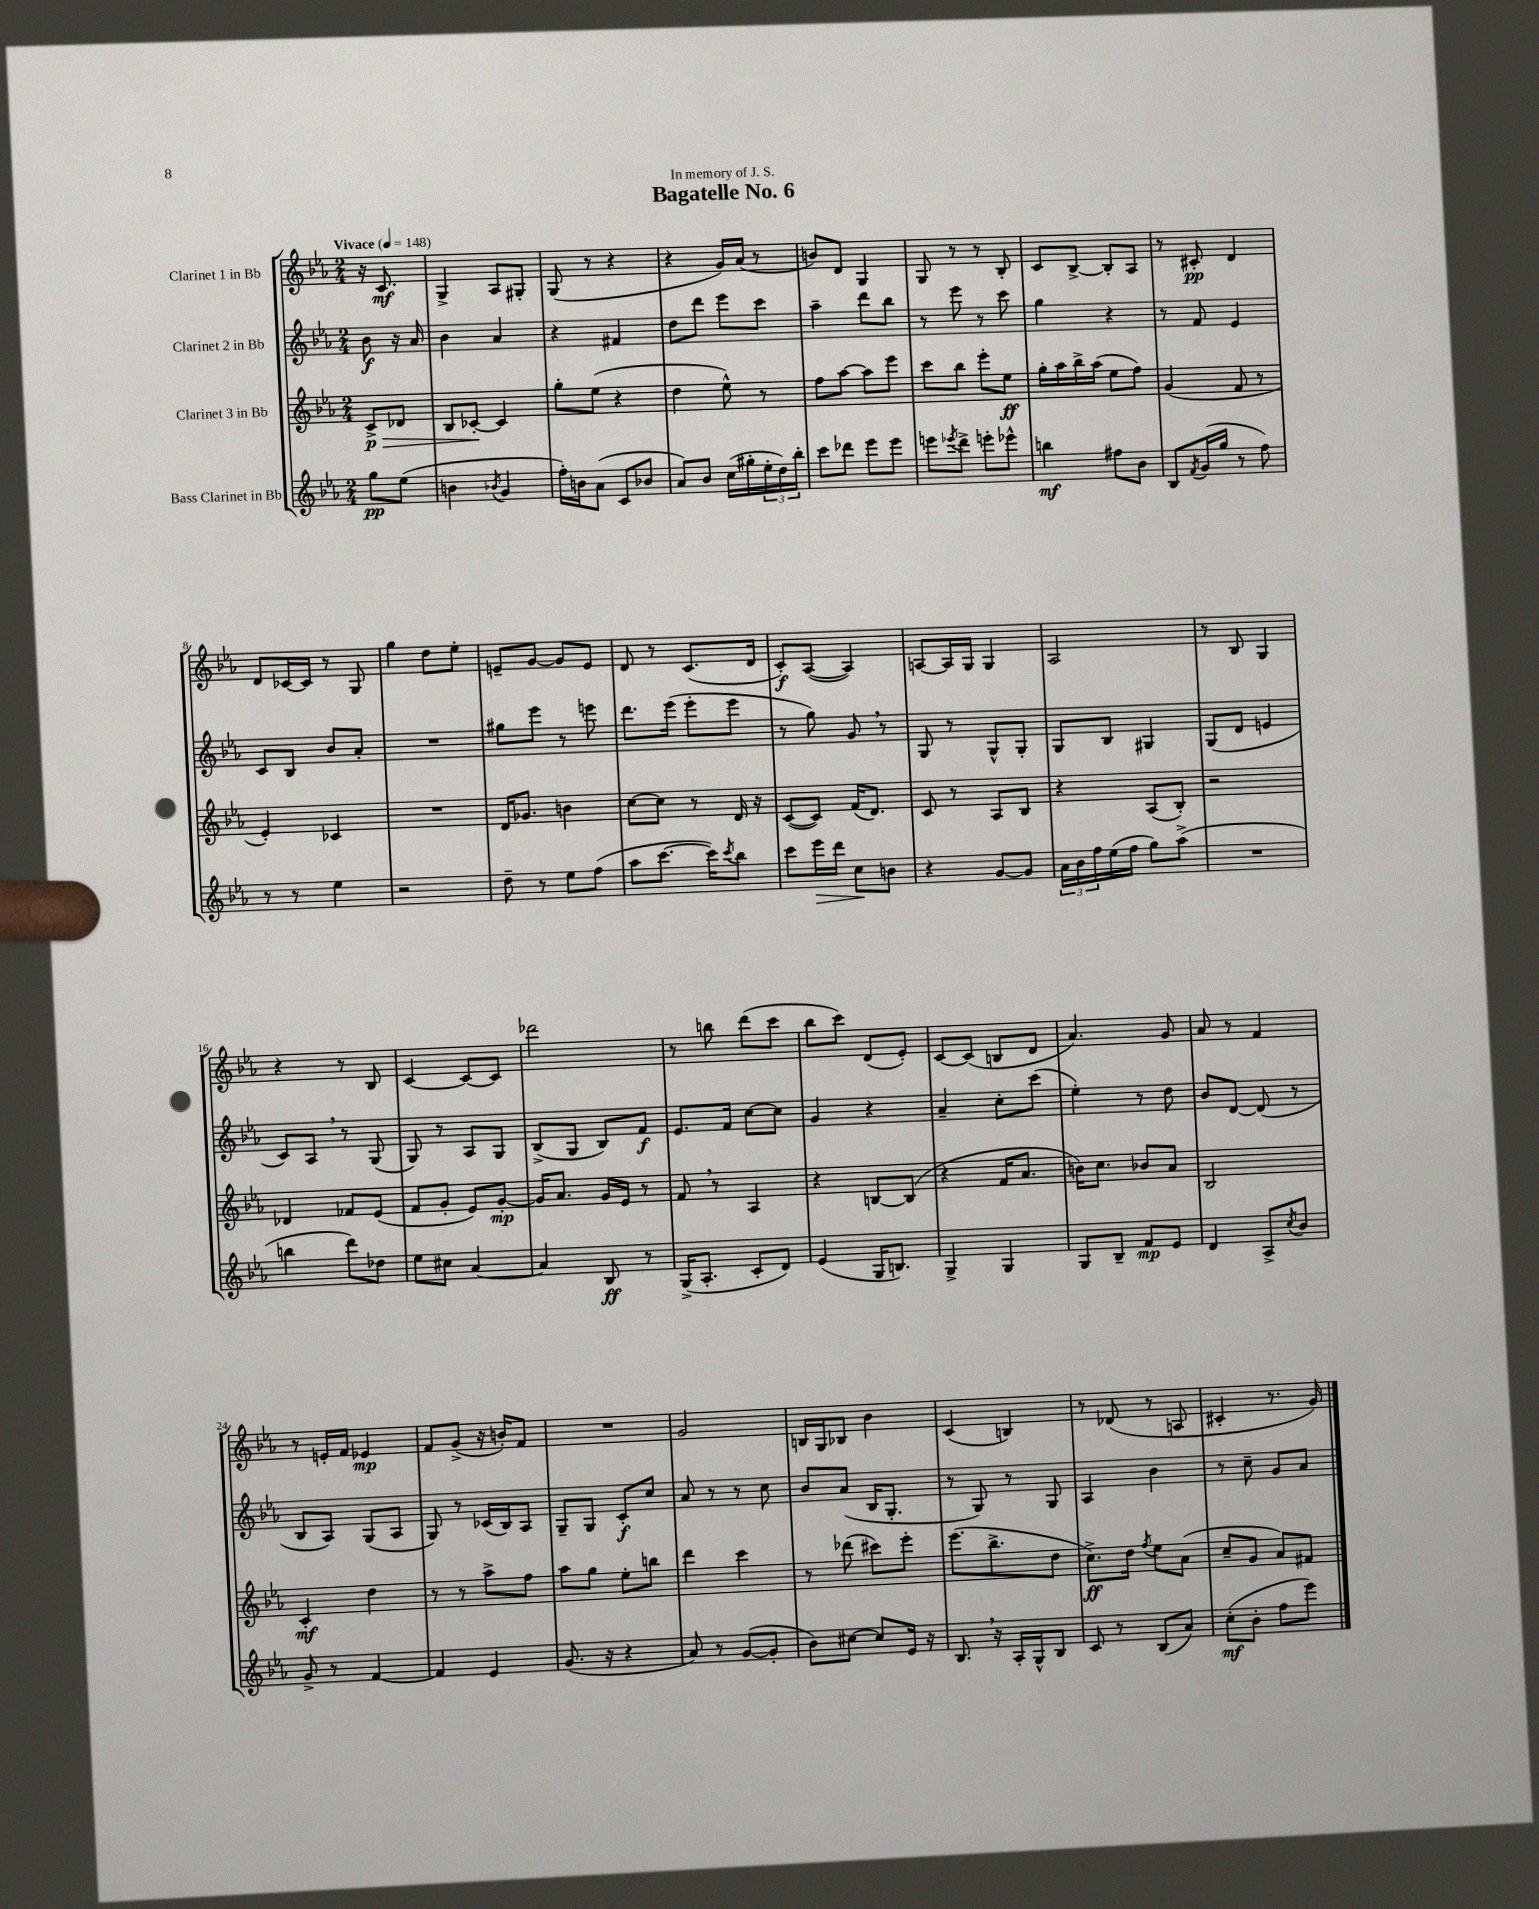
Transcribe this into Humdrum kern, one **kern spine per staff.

**kern	**dynam	**kern	**dynam	**kern	**dynam	**kern	**dynam
*part4	*part4	*part3	*part3	*part2	*part2	*part1	*part1
*staff4	*staff4	*staff3	*staff3	*staff2	*staff2	*staff1	*staff1
*I"Bass Clarinet in Bb	*	*I"Clarinet 3 in Bb	*	*I"Clarinet 2 in Bb	*	*I"Clarinet 1 in Bb	*
*clefG2	*	*clefG2	*	*clefG2	*	*clefG2	*
*k[b-e-a-]	*	*k[b-e-a-]	*	*k[b-e-a-]	*	*k[b-e-a-]	*
*M2/4	*	*M2/4	*	*M2/4	*	*M2/4	*
*MM148	*	*MM148	*	*MM148	*	*MM148	*
=	=	=	=	=	=	=	=
!	!	!	!	!	!	!LO:TX:a:B:t=Vivace	!
!	!	!	!LO:HP:b	!	!	!	!
8gg\L	pp	8c^/L	> p	8b-\	f	16r	.
.	.	.	.	.	.	8.c/	mf
(8ee-\J	.	8d-X/J	.	16r	.	.	.
.	.	.	.	16a-/	.	.	.
=1	=1	=1	=1	=1	=1	=1	=1
4bn\	.	8B-/L	.	4b-\	.	4G^/	.
.	.	[8c-X'/J	.	.	.	.	.
8qb-X/	.	.	.	.	.	.	.
4g/	.	4c-/]	]	4a-/	.	8A-/L	.
.	.	.	.	.	.	8G#X'/J	.
=2	=2	=2	=2	=2	=2	=2	=2
16ff'\LL)	.	8gg'\L	.	4r	.	(8G/	.
16bn\J	.	.	.	.	.	.	.
(8a-\J	.	(8ee-\J	.	.	.	8r	.
8c/L	.	4r	.	4f#X/	.	4r	.
8b-X/J	.	.	.	.	.	.	.
=3	=3	=3	=3	=3	=3	=3	=3
8a-/L)	.	4dd\	.	8dd\L	.	4r	.
8b-/J	.	.	.	8ddd\J	.	.	.
(16cc\LL	.	8ee-^^\)	.	8eee-\L	.	16g/LL)	.
16gg#X'\	.	.	.	.	.	(16a-/JJ	.
24ee-'\	.	8r	.	8ccc\J	.	8r	.
24dd\)	.	.	.	.	.	.	.
24bb-'\JJ	.	.	.	.	.	.	.
=4	=4	=4	=4	=4	=4	=4	=4
8ccc\L	.	8ff\L	.	4aa-~\	.	8bn/L)	.
8ddd-X\J	.	[8aa-\J	.	.	.	8d/J	.
8eee-\L	.	8aa-\L]	.	8ddd\L	.	4G/	.
8eee-\J	.	8eee-\J	.	8bb-\J	.	.	.
=5	=5	=5	=5	=5	=5	=5	=5
8eeen\L	.	8ccc\L	.	8r	.	8G/	.
8qeee-X/	.	.	.	.	.	.	.
8ddd^\J	.	8bb-\J	.	8eee-\	.	8r	.
8eeen'\L	.	8eee-'\L	.	8r	.	8r	.
8eee-X^^\J	.	8ee-\J	ff	8ccc\	.	8B-'/	.
=6	=6	=6	=6	=6	=6	=6	=6
4bbn\	mf	16gg'\LL	.	4gg\	.	8c/L	.
.	.	16aa-\	.	.	.	.	.
.	.	16bb-^\	.	.	.	[8B-^/J	.
.	.	(16aa-\JJ	.	.	.	.	.
8ff#X\L	.	8ee-\L	.	4r	.	8B-'/L]	.
8b-\J	.	8ff\J)	.	.	.	8A-/J	.
=7	=7	=7	=7	=7	=7	=7	=7
8B-/L	.	(4g/	.	8r	.	8r	.
8qf/	.	.	.	.	.	.	.
(16g/L	.	.	.	8f/	.	8c#X'/	pp
16gg/JJ	.	.	.	.	.	.	.
8r	.	8f/	.	4e-/	.	4d/	.
8ff\)	.	8r	.	.	.	.	.
!!LO:LB:g=z
=8	=8	=8	=8	=8	=8	=8	=8
8r	.	4e-'/)	.	8c/L	.	8d/L	.
8r	.	.	.	8B-/J	.	[16c-X/L	.
.	.	.	.	.	.	16c-/JJ]	.
4ee-\	.	4c-X/	.	8b-/L	.	8r	.
.	.	.	.	8a-'/J	.	8G/	.
=9	=9	=9	=9	=9	=9	=9	=9
2r	.	2r	.	2r	.	4gg\	.
.	.	.	.	.	.	8dd\L	.
.	.	.	.	.	.	8ee-'\J	.
=10	=10	=10	=10	=10	=10	=10	=10
8dd~\	.	16d/KL	.	8gg#X\L	.	8en~/L	.
.	.	8.g-X/J	.	.	.	.	.
8r	.	.	.	8eee-\J	.	[8g/J	.
8ee-\L	.	4bn\	.	8r	.	8g/L]	.
(8ff\J	.	.	.	8eeen\	.	8e/J	.
=11	=11	=11	=11	=11	=11	=11	=11
8aa-\L	.	[8cc\L	.	8.ddd\L	.	8d/	.
[8.ccc\J	.	8cc\J]	.	.	.	8r	.
.	.	.	.	(16eee-\Jk	.	.	.
.	.	8r	.	8eee-'\L	.	(8.c/L	.
16ccc\KL])	.	.	.	.	.	.	.
8qccc/	.	.	.	.	.	.	.
8bb-\J	.	16d/	.	8eee-\J	.	.	.
.	.	16r	.	.	.	16d/Jk	.
=12	=12	=12	=12	=12	=12	=12	=12
8ccc\L	.	([8c/L	.	8r	.	8c'/L)	f
!	!LO:HP:b	!	!	!	!	!	!
16eee-\L	>	8c/J])	.	8gg\)	.	([8A-/J	.
16ddd\JJ	.	.	.	.	.	.	.
8cc\L	.	(16f/KL	.	8g,/	.	4A-/])	.
.	.	8.d/J)	.	.	.	.	.
8bn\J	]	.	.	8r	.	.	.
=13	=13	=13	=13	=13	=13	=13	=13
4r	.	8c/	.	8G/	.	[8An/L	.
.	.	8r	.	8r	.	16A/L]	.
.	.	.	.	.	.	16G/JJ	.
[8g/L	.	8A-/L	.	8G^^/L	.	4G/	.
8g/J]	.	8B-/J	.	8G'/J	.	.	.
=14	=14	=14	=14	=14	=14	=14	=14
24a-\LL	.	4r	.	8G/L	.	2A-/	.
24b-\	.	.	.	.	.	.	.
24ff\	.	.	.	.	.	.	.
(16ee-\	.	.	.	8B-/J	.	.	.
16ff\JJ	.	.	.	.	.	.	.
8gg\L)	.	(8A-/L	.	4G#X/	.	.	.
(8aa-^\J	.	8B-'/J)	.	.	.	.	.
=15	=15	=15	=15	=15	=15	=15	=15
2r	.	2r	.	(8G/L	.	8r	.
.	.	.	.	8d/J	.	8B-/	.
.	.	.	.	4en/	.	4G/	.
!!LO:LB:g=z
=16	=16	=16	=16	=16	=16	=16	=16
4bbn\	.	4d-X/	.	8c/L)	.	4r	.
.	.	.	.	8A-,/J	.	.	.
8ddd\L)	.	8f-X/L	.	8r	.	8r	.
8dd-X\J	.	(8e-/J	.	(8G/	.	8B-/	.
=17	=17	=17	=17	=17	=17	=17	=17
8ee-\L	.	8f/L	.	8G/)	.	[4c/	.
8cc#X\J	.	8g'/J	.	8r	.	.	.
[4a-/	.	8e-/L)	.	8A-/L	.	8c/L_	.
.	.	[8g'/J	mp	8G/J	.	8c/J]	.
=18	=18	=18	=18	=18	=18	=18	=18
4a-/]	.	16g/KL]	.	(8B-^/L	.	2ddd-X\	.
.	.	8.a-/J	.	.	.	.	.
.	.	.	.	8G/J	.	.	.
8B-/	ff	16g/LL	.	8B-/L)	.	.	.
.	.	16e-/JJ	.	.	.	.	.
8r	.	8r	.	8f/J	f	.	.
=19	=19	=19	=19	=19	=19	=19	=19
(16G^/KL	.	8f,/	.	8.e-/L	.	8r	.
8.A-'/J	.	.	.	.	.	.	.
.	.	8r	.	.	.	8bbn\	.
.	.	.	.	16f/Jk	.	.	.
8c'/L	.	4A-/	.	[8cc\L	.	(8ddd\L	.
8d/J)	.	.	.	8cc\J]	.	8ccc\J	.
=20	=20	=20	=20	=20	=20	=20	=20
(4e-/	.	4r	.	4g/	.	8bb-\L	.
.	.	.	.	.	.	8ccc\J)	.
16G/KL	.	[8Bn/L	.	4r	.	(8d/L	.
8.Bn/J)	.	.	.	.	.	.	.
.	.	(8B/J]	.	.	.	8e-'/J)	.
=21	=21	=21	=21	=21	=21	=21	=21
4G^/	.	4r	.	4a-~/	.	[8c/L	.
.	.	.	.	.	.	(8c/J]	.
4G/	.	16f/KL	.	8cc'\L	.	8Bn/L	.
.	.	8.a-/J	.	.	.	.	.
.	.	.	.	(8ccc\J	.	8d/J	.
=22	=22	=22	=22	=22	=22	=22	=22
8G/L	.	16bn\KL)	.	4ee-'\)	.	4.a-/)	.
.	.	8.cc\J	.	.	.	.	.
8B-~/J	.	.	.	.	.	.	.
8f/L	mp	8b-X/L	.	8r	.	.	.
8e-/J	.	8a-/J	.	8dd\	.	8g/	.
=23	=23	=23	=23	=23	=23	=23	=23
4d/	.	2B-/	.	8b-/L	.	8a-/	.
.	.	.	.	[8d/J	.	8r	.
8A-^/L	.	.	.	(8d/]	.	4f/	.
8qcc/	.	.	.	.	.	.	.
8b-/J	.	.	.	8r	.	.	.
!!LO:LB:g=z
=24	=24	=24	=24	=24	=24	=24	=24
8g^/	.	4c'/	mf	8B-/L	.	8r	.
8r	.	.	.	8A-/J)	.	16en'/LL	.
.	.	.	.	.	.	16f/JJ	.
[4f/	.	4dd\	.	(8G/L	.	4e-X/	mp
.	.	.	.	8A-/J	.	.	.
=25	=25	=25	=25	=25	=25	=25	=25
4f/]	.	8r	.	8G/)	.	8f/L	.
.	.	8r	.	8r	.	(8g^/J	.
4e-/	.	8aa-^\L	.	(16c-X/LL	.	16r	.
.	.	.	.	16B-/J)	.	16bn'/KL)	.
.	.	8ff\J	.	8A-/J	.	8f/J	.
=26	=26	=26	=26	=26	=26	=26	=26
(8.g/	.	8aa-\L	.	8G~/L	.	2r	.
.	.	8gg\J	.	8G/J	.	.	.
16r	.	.	.	.	.	.	.
4r	.	8ee-'\L	.	8c'/L	f	.	.
.	.	8bbn\J	.	8cc/J	.	.	.
=27	=27	=27	=27	=27	=27	=27	=27
8a-/)	.	4ddd\	.	8a-/	.	2g/	.
8r	.	.	.	8r	.	.	.
([8g/L	.	4ccc\	.	8r	.	.	.
8g'/J]	.	.	.	8cc\	.	.	.
=28	=28	=28	=28	=28	=28	=28	=28
8b-\L)	.	8r	.	8b-/L	.	16Bn/LL	.
.	.	.	.	.	.	16G/J	.
[8cc#X\J	.	(8ddd-X\	.	(8a-/J	.	8B-X/J	.
8cc#/L]	.	8ccc#X\L)	.	16B-/KL	.	4b-\	.
.	.	.	.	8.G'/J	.	.	.
16e-/Jk	.	8eee-'\J	.	.	.	.	.
16r	.	.	.	.	.	.	.
=29	=29	=29	=29	=29	=29	=29	=29
8.B-,/	.	(8.eee-\L	.	8r	.	(4c/	.
.	.	.	.	8G/)	.	.	.
16r	.	8.bb-^\	.	.	.	.	.
16A-'/LL	.	.	.	8r	.	4Bn/)	.
16G^^/J	.	.	.	.	.	.	.
8B-/J	.	8dd\J	.	8G/	.	.	.
=30	=30	=30	=30	=30	=30	=30	=30
8c/	.	8.cc^\L)	ff	4A-/	.	8r	.
8r	.	.	.	.	.	(8d-X/	.
.	.	16dd\Jk	.	.	.	.	.
.	.	8qff/	.	.	.	.	.
(8B-/L	.	8ee-\L	.	4b-\	.	8r	.
8a-/J)	.	(8a-\J	.	.	.	8An/	.
=31	=31	=31	=31	=31	=31	=31	=31
(8cc'\L	mf	8cc~/L	.	8r	.	4c#X'/	.
8b-'\J	.	8g/J	.	8cc~\	.	.	.
8ff\L	.	8a-/L)	.	8g/L	.	8.r	.
8eee-\J)	.	8f#X/J	.	8a-/J	.	.	.
.	.	.	.	.	.	16g/)	.
==	==	==	==	==	==	==	==
*-	*-	*-	*-	*-	*-	*-	*-
